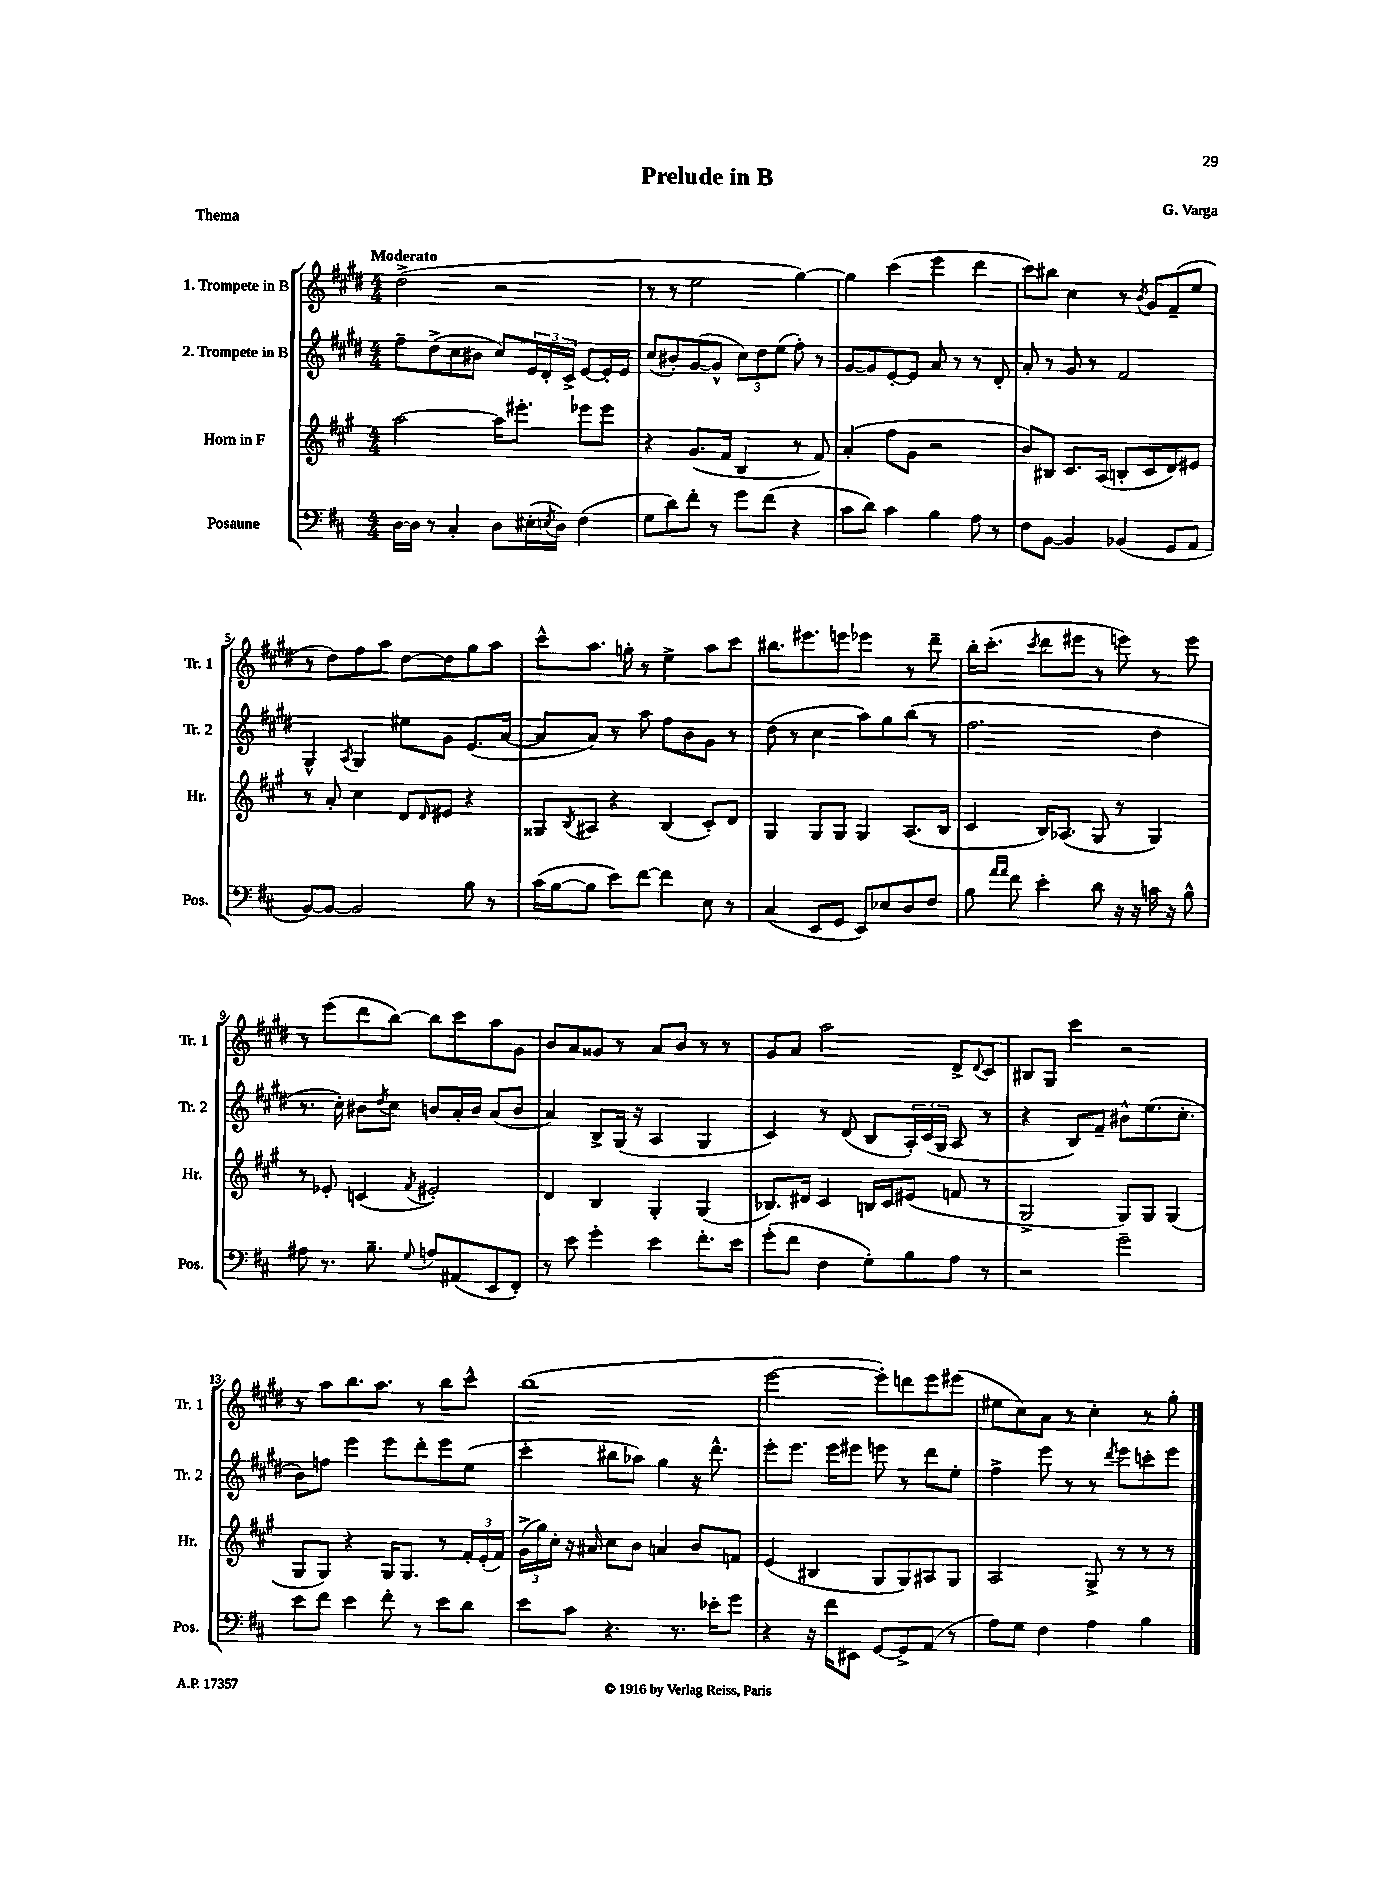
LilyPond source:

\header { title = "Prelude in B" composer = "G. Varga" piece = "Thema" }
<<
\new StaffGroup <<
\new Staff = "s0" \with { instrumentName = "1. Trompete in B" shortInstrumentName = "Tr. 1" } {
    \clef treble \key e \major \numericTimeSignature \time 4/4 \tempo "Moderato"
    dis''2->( r2 |
    r8 r8 e''2 gis''4~) |
    gis''4 cis'''4( e'''4 dis'''4 |
    cis'''8) bis''8 cis''4 r8 \acciaccatura { b'8 } gis'8 fis'8--( e''8 |
    r8 dis''8) fis''8 a''8 dis''8~ dis''8 gis''8 a''8 |
    cis'''8-^ a''8. g''16-. r8 e''4-> a''8 cis'''8 |
    bis''8. eis'''8. e'''8 ees'''4 r8 dis'''8-- |
    b''16-. cis'''8.-.( \acciaccatura { cis'''8 } dis'''8 eis'''8 r8 e'''8) r8 e'''8 |
    r8 e'''8( dis'''8 b''8~) b''8 cis'''8 a''8 gis'8 |
    b'8 a'8 gisis'8 r8 a'8 b'8 r8 r8 |
    gis'8 a'8 a''2 dis'8-> \appoggiatura { dis'8 } cis'8 |
    bis8 gis8 cis'''4 r2 |
    r8 a''8 b''8. a''8. r8 b''8 cis'''8-^ |
    b''1( |
    e'''2~ e'''8-.) d'''8 e'''8 eis'''8( |
    eis''8 cis''8) a'8 r8 cis''4-. r8 gis''8-. \bar "|." |
}
\new Staff = "s1" \with { instrumentName = "2. Trompete in B" shortInstrumentName = "Tr. 2" } {
    \clef treble \key e \major \numericTimeSignature \time 4/4
    fis''8-- dis''8->( cis''8 bis'8 cis''8) \tuplet 3/2 { e'16 dis'16-. cis'16-> } e'8~ e'16-. e'16 |
    cis''8( bis'8-.) gis'8~( gis'8-^ \tuplet 3/2 { cis''8) dis''8 e''8( } fis''8-.) r8 |
    gis'8~ gis'8 e'8~-. e'8 a'8 r8 r8 dis'8-. |
    a'8-. r8 gis'8 r8 fis'2 |
    gis4-^ \acciaccatura { a8 } gis4 eis''8 gis'8 e'8.( a'16~ |
    a'8 a'8) r8 a''8 fis''8 b'8 gis'8 r8 |
    dis''8( r8 cis''4 a''8) gis''8 b''8( r8 |
    fis''2. dis''4 |
    r8. cis''16-.) bis'8 \acciaccatura { dis''8 } cis''8 b'8 a'16-. b'16 a'8( b'8 |
    a'4) b8-> gis16( r16 a4 gis4 |
    cis'4) r8 dis'8( b8 \tuplet 3/2 { a16-.) cis'16( gis16 } a8 r8 |
    r4 b8) fis'8-- bis'8-^ e''8.( cis''8.-. |
    b'8) f''8 e'''4 e'''8 dis'''8-. e'''8 e''8( |
    cis'''4-. bis''8 aes''8) gis''4 r16 dis'''8.-^ |
    e'''8-. e'''8. e'''16 eis'''8 e'''8 r8 dis'''8 e''8-. |
    fis''4-> e'''8 r8 r8 \acciaccatura { dis'''8 } e'''8 c'''8-. e'''8 \bar "|." |
}
\new Staff = "s2" \with { instrumentName = "Horn in F" shortInstrumentName = "Hr." } {
    \clef treble \key a \major \numericTimeSignature \time 4/4
    a''2~ a''16 eis'''8.-. ees'''8 ees'''8 |
    r4 gis'8.( fis'16 b4 r8 fis'8) |
    a'4-.( fis''8 gis'8 r2 |
    b'8) bis8 cis'8. a16( b8-. cis'8 d'8) eis'8 |
    r8 a'8-. cis''4 d'8 \grace { d'16 } eis'8 r4 |
    gisis8 \acciaccatura { b8 } ais8 r4 b4( cis'8-.) d'8 |
    gis4 gis8 gis8 gis4 a8.( b16 |
    cis'4 b16) aes8.( gis8 r8 gis4) |
    r8 ees'8-. c'4( \acciaccatura { fis'8 } eis'2-.) |
    d'4 b4 gis4-. gis4( |
    bes8.) dis'16 cis'4 b16 cis'16 eis'8( f'8 r8 |
    gis2-> gis8) gis8 gis4( |
    gis8 gis8) r4 gis16 gis8. r8 \tuplet 3/2 { fis'16-. e'16-.( fis'16) } |
    \tuplet 3/2 { gis'16->( gis''16) cis''16-. } r16 ais'16 cis''8 b'8 a'4 b'8 f'8 |
    e'4( bis4 gis8 gis8) ais8 gis8 |
    a2 gis8-> r8 r8 r8 \bar "|." |
}
\new Staff = "s3" \with { instrumentName = "Posaune" shortInstrumentName = "Pos." } {
    \clef bass \key d \major \numericTimeSignature \time 4/4
    d16~ d16 r8 cis4-. d8 eis16-.( \acciaccatura { e8 } d16) fis4( |
    g8 d'8) fis'8-. r8 g'8 fis'8( r4 |
    cis'8 d'8) cis'4 b4 a8 r8 |
    fis8 b,8~ b,4 bes,4( g,8 a,8 |
    b,8~) b,8~ b,2 b8 r8 |
    cis'16( b16~ b8 e'8) fis'8~ fis'4 e8 r8 |
    cis4( e,8 g,8 e,8) ees8 d8 fis8 |
    b8 \grace { a'16 a'16 } fis'8 e'4-. d'8 r16 r16 c'16 r16 b8-^ |
    ais8 r8. b8.-- \appoggiatura { g8 } a8 ais,8( e,8 fis,8-.) |
    r8 e'8 g'4-. e'4 fis'8.-. e'16 |
    g'8-.( fis'8 fis4 g8-.) b8 a8 r8 |
    r2 g'2-- |
    e'8 fis'8 e'4 fis'8-. r8 e'8 d'8 |
    e'8 cis'8 r4. r8. ees'16-. g'8 |
    r4 r16 fis'16 eis,8 g,8~ g,8-> a,8( r8 |
    a8) g8 fis4 a4 b4 \bar "|." |
}
>>
>>
